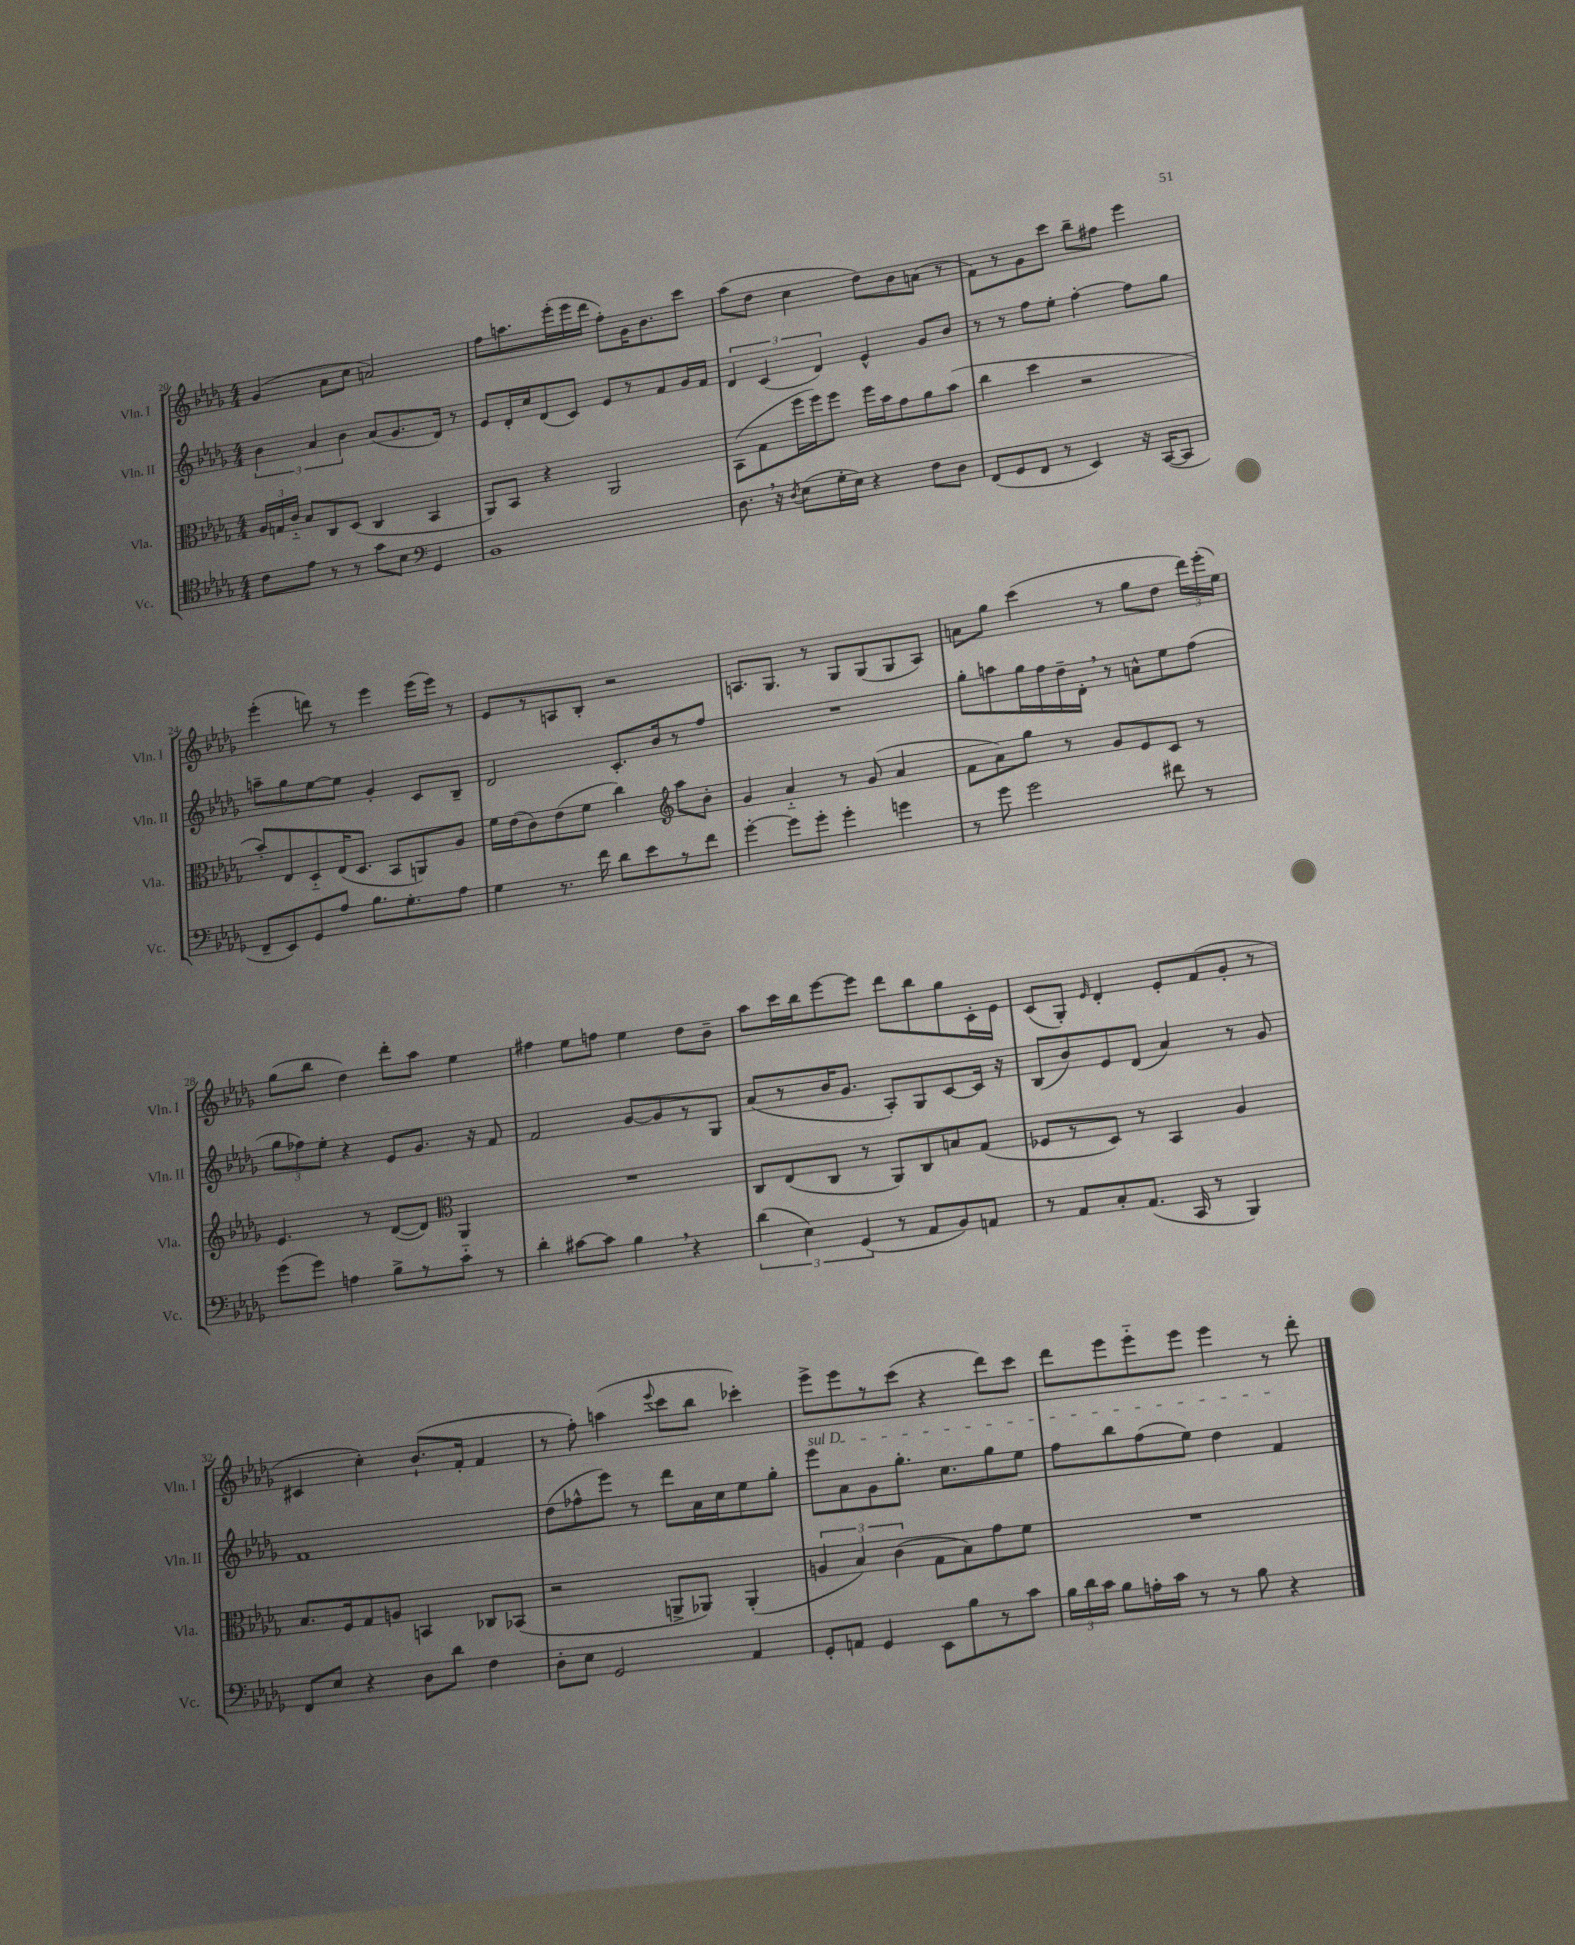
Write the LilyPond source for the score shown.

<<
\new StaffGroup <<
\new Staff = "s0" \with { instrumentName = "Vln. I" shortInstrumentName = "Vln. I" } {
    \clef treble \key des \major \numericTimeSignature \time 4/4
    \autoBeamOff ges'4( aes'8[ c''8] a'2) |
    f''8[ a''8. ees'''16-.( ees'''16 des'''16] f''8[-.) ges'16 bes'8. c'''8] |
    aes''8[( des''8] c''4 des''8[) bes'8 a'8]( r8 |
    f'8[) r8 ges'8 c'''8] bes''8[-- fis''8] ees'''4 |
    ees'''4-.( d'''8) r8 ees'''4 ees'''16[( ees'''16]) r8 |
    ees'8[ r8 a8 bes8]-. r2 |
    a8.[ ges8.] r8 ges8[ ges8( ges8 a8]) |
    a'8[ ges''8] c'''4( r8 ges''8[ des''8] \tuplet 3/2 { des'''16[) ees'''16-.( ees''16]) } |
    ges''8[( bes''8] des''4) des'''8[-. aes''8] ees''4 |
    fis''4 ees''8[ f''8] ees''4 des''8[ bes'8]-- |
    aes''8[ c'''16 bes''16 ees'''8~ ees'''8] des'''8[ bes''8 ges''8 c'16-. ees'16] |
    c'8[( ges8]-.) \grace { ees'16 } des'4-. ees'8[-. f'8( ges'8]-. r8 |
    cis'4 c''4-.) bes'8.[-!( f'16]-. f'4 |
    r8 f''8-.) a''4( \appoggiatura { ees'''8 } c'''8[ bes''8] ces'''4-.) |
    ees'''8[-> ees'''8 r8 c'''8]( r4 des'''8[) c'''8] |
    des'''8[ ees'''8 ees'''8-_ ees'''8] ees'''4 r8 des'''8-. \bar "|." |
}
\new Staff = "s1" \with { instrumentName = "Vln. II" shortInstrumentName = "Vln. II" } {
    \clef treble \key des \major \numericTimeSignature \time 4/4
    \autoBeamOff \tuplet 3/2 { bes'4 aes'4 bes'4 } aes'8[( ges'8. des'16]) r8 |
    ees'8[ des'16-. c''16 des'8( c'8]) ees'8[ r8 f'8 ges'16 f'16] |
    \tuplet 3/2 { des'4 c'4( des'4) } ees'4-^ ges'8[ bes'8] |
    r8 r8 f''8[ ees''8]-. f''4~-. f''8[ ges''8] |
    a''8[-- ges''8 ees''8~ ees''8] ges'4-. c'8[ bes8]-- |
    des'2 c'8.[-. bes'16 r8 f''8] |
    R1 |
    ges''8[-. a''8 ges''16 f''16 des''16-- des'16]-. \breathe r8 a'8[-^ ees''8 f''8]( |
    \tuplet 3/2 { ges''8[ fes''8) ees''8]-. } r4 ees'8[ ges'8.] r16 f'8 |
    f'2 ges'8[~ ges'8 r8 ges8] |
    aes'8[( r8 bes'16 ges'8.] aes8[-.) ges8 c'8~ c'16] r16 |
    bes8[( bes'8) ees'8 des'8]( aes'4) r8 ges'8 |
    f'1 |
    des''8[( fes''8-^ ees'''8]) r8 des'''8[ aes'16 c''16 ees''8 ges''8]-. |
    \once \override TextSpanner.bound-details.left.text = \markup { \italic "sul D" } ees'''8[\startTextSpan aes'8 ges'8 ges''8.]-. c''8.[ ges''8 ees''8] |
    f''8[ bes''8 f''8( ees''8]) des''4 f'4\stopTextSpan \bar "|." |
}
\new Staff = "s2" \with { instrumentName = "Vla." shortInstrumentName = "Vla." } {
    \clef alto \key des \major \numericTimeSignature \time 4/4
    \autoBeamOff \tuplet 3/2 { aes16[ g16 c'16]-_ } bes8[ c8 des8]( c4 bes,4 |
    aes,8[) bes,8] r4 aes,2 |
    bes,8[( ges8 f''16 f''16) f''8] f''16[ bes'16 ges'8 aes'8 bes'8]( |
    c''4 des''4 r2 |
    bes'8[-.) ees8 des8-_ ees16( des8.] bes,8[ a,8) aes8] |
    f'16[ ees'16( c'8) ees'8( f'8] c''4) \clef treble aes''8[ bes'8]-. |
    ges'4 aes'4-_ r8 ges'8( aes'4 |
    f'8[ aes'8) ges''8] r8 ges'8[ ees'8 c'8] r8 |
    ees'4. r8 des'8[~( des'8]) \clef alto aes,4 |
    R1 |
    c8[ ees8( c8] r8 aes,8[) c8 b8 ges8]( |
    fes8[ r8 des8]) r8 bes,4 aes4 |
    bes8.[ f16 ges8 a8] b,4 ces8[ bes,8]( |
    r2 a,8[-> aes,8]) aes,4-.( |
    \tuplet 3/2 { a4 bes4) c'4( } ges8[ bes8) ges'8 f'8] |
    R1 \bar "|." |
}
\new Staff = "s3" \with { instrumentName = "Vc." shortInstrumentName = "Vc." } {
    \clef tenor \key des \major \numericTimeSignature \time 4/4
    \autoBeamOff c'8[ ees'8] r8 r8 ges'8[ bes8] \clef bass ges,4 |
    bes,1 |
    des8. \breathe r16 \acciaccatura { des8 } ees8[( ges16-. ees16]) r4 f8[ des8] |
    f,8[( ges,8 f,8] r8 ees,4) r16 c,16[~( c,8] |
    f,8[-- ees,8) ges,8 aes8] bes8.[ ges8.-. aes8] |
    ges4 r8. f'16 des'8[ ees'8 r8 f'8] |
    ges'4~-. ges'8[ ges'8]-. ges'4-. g'4 |
    r8 ges'8 ges'2 fis'8 r8 |
    ges'8[( ges'8]) a4 bes8[-> r8 c'8]-_ r8 |
    des'4-. cis'8[~ cis'8] bes4 \breathe r4 |
    \tuplet 3/2 { des'4( ees4) ges,4( } r8 aes,8[ bes,8) a,8] |
    r8 aes,8[ c8-. aes,8.]( c,16 r8 bes,,4) |
    f,8[ ees8] r4 des8[ des'8] f4 |
    des8[-. ees8] ges,2 aes,4 |
    ges,8[-. a,8] ges,4 ees,8[ bes8 r8 c'8] |
    \tuplet 3/2 { bes16[ des'16 c'16] } bes8[ a16-. c'16] r8 r8 bes8 r4 \bar "|." |
}
>>
>>
\layout { \context { \Score currentBarNumber = #20 } }
